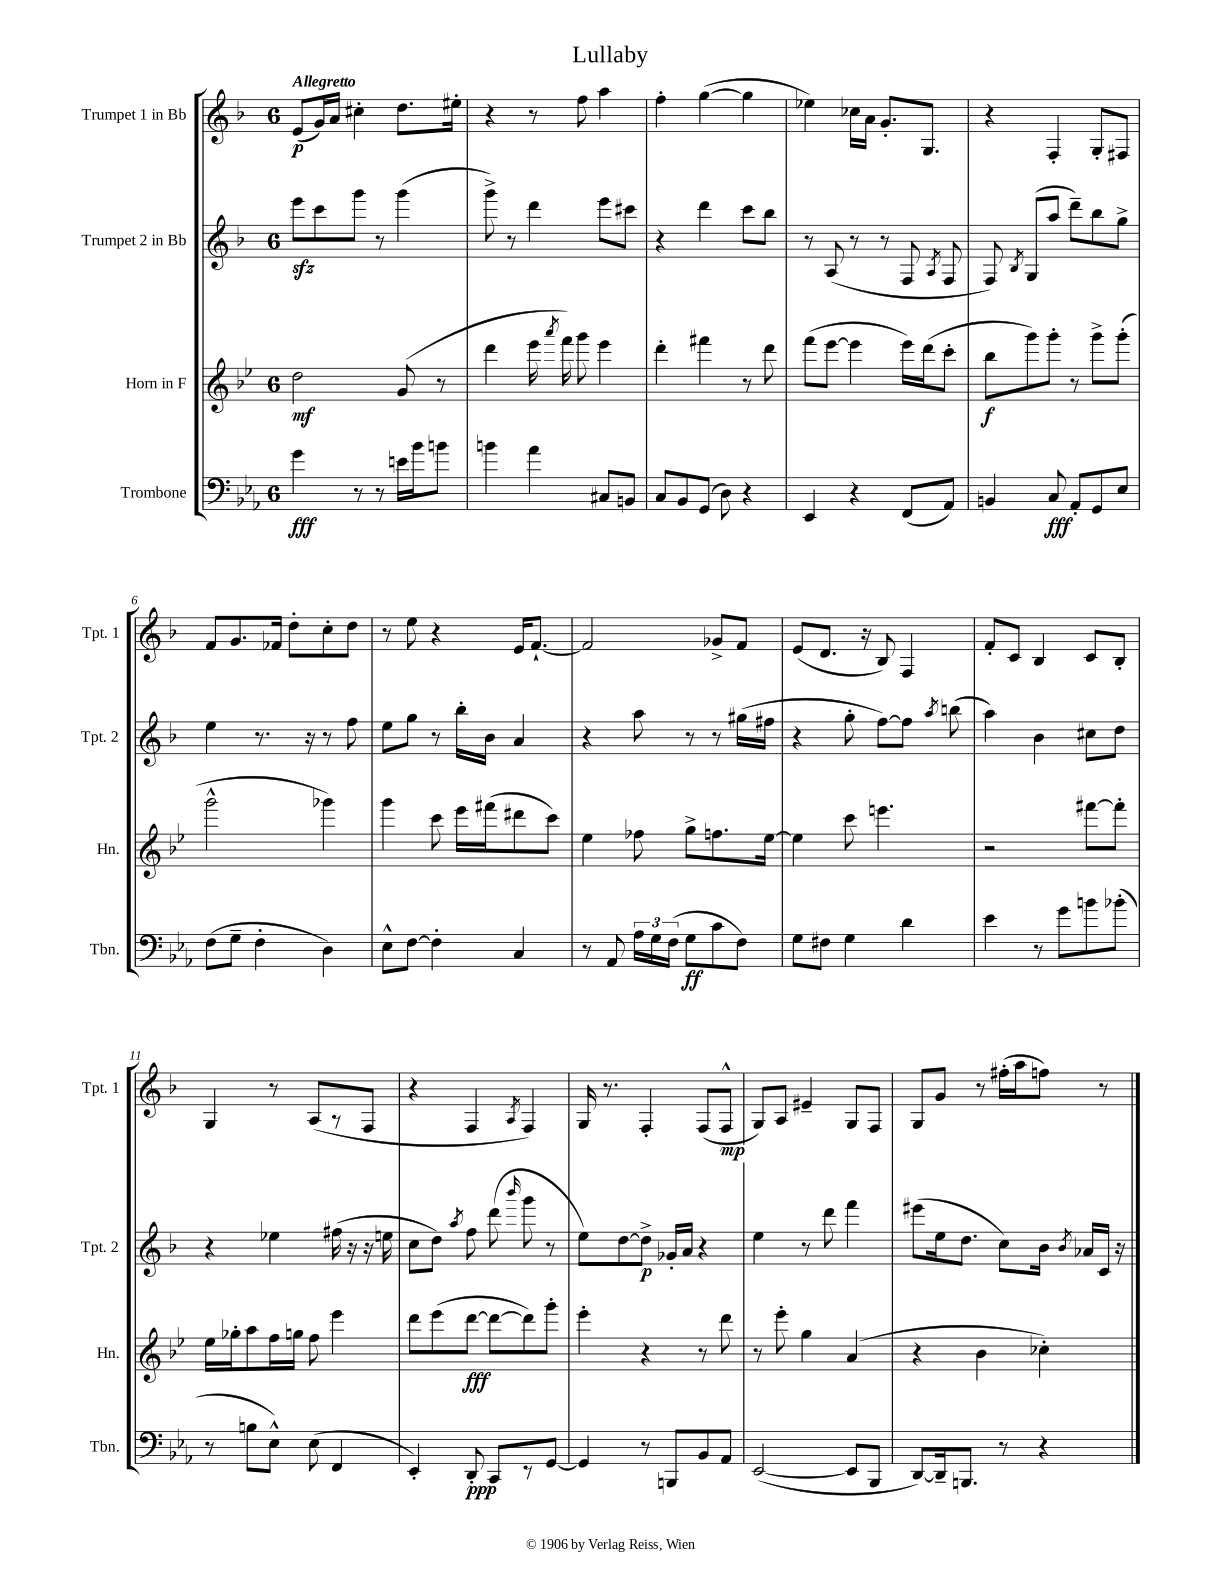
\header { title = "Lullaby" }
<<
\new StaffGroup <<
\new Staff = "s0" \with { instrumentName = "Trumpet 1 in Bb" shortInstrumentName = "Tpt. 1" } {
    \clef treble \key f \major \once \override Staff.TimeSignature.style = #'single-digit \time 6/8 \tempo "Allegretto"
    \autoBeamOff e'8[\p( g'16) a'16] cis''4-. d''8.[ eis''16]-. |
    r4 r8 f''8 a''4 |
    f''4-. g''4~( g''4 |
    ees''4) ces''16[ a'16] g'8.[-. g8.] |
    r4 f4-. g8[-. fis8] |
    f'8[ g'8. fes'16] d''8[-. c''8-. d''8] |
    r8 e''8 r4 e'16[ f'8.]~-! |
    f'2 ges'8[-> f'8] |
    e'8[( d'8.] r16 bes8) f4 |
    f'8[-. c'8] bes4 c'8[ bes8]-. |
    g4 r8 a8[( r8 f8] |
    r4 f4 \acciaccatura { a8 } f4) |
    g16 r8. f4-. f8[( f8]-^\mp |
    g8[) a8] eis'4-- g8[ f8] |
    g8[ g'8] r8 fis''16[-.( a''16 f''8]) r8 \bar "|." |
}
\new Staff = "s1" \with { instrumentName = "Trumpet 2 in Bb" shortInstrumentName = "Tpt. 2" } {
    \clef treble \key f \major \once \override Staff.TimeSignature.style = #'single-digit \time 6/8
    \autoBeamOff e'''8[\sfz c'''8 g'''8] r8 g'''4( |
    g'''8->) r8 d'''4 e'''8[ cis'''8] |
    r4 d'''4 c'''8[ bes''8] |
    r8 a8( r8 r8 f8 \acciaccatura { a8 } f8 |
    f8) \acciaccatura { bes8 } g8[( a''8] d'''8[--) bes''8 g''8]-> |
    e''4 r8. r16 r8 f''8 |
    e''8[ g''8] r8 bes''16[-. bes'16] a'4 |
    r4 a''8 r8 r8 gis''16[( fis''16] |
    r4 g''8-. f''8[~) f''8] \acciaccatura { a''8 } b''8( |
    a''4) bes'4 cis''8[ d''8] |
    r4 ees''4 fis''16( r16 r16 e''16 |
    c''8[ d''8]) \acciaccatura { a''8 } f''8 d'''8( \grace { bes'''16 } g'''8 r8 |
    e''8[) d''8~ d''8]->\p ges'16[-. a'16] r4 |
    e''4 r8 d'''8 f'''4 |
    eis'''8[( e''16 d''8.] c''8[) bes'16] \acciaccatura { bes'8 } aes'16[ c'16] r16 \bar "|." |
}
\new Staff = "s2" \with { instrumentName = "Horn in F" shortInstrumentName = "Hn." } {
    \clef treble \key bes \major \once \override Staff.TimeSignature.style = #'single-digit \time 6/8
    \autoBeamOff d''2\mf g'8( r8 |
    d'''4 ees'''16 \acciaccatura { a'''8 } f'''16) g'''8 ees'''4 |
    d'''4-. fis'''4 r8 d'''8 |
    f'''8[( ees'''8]~ ees'''4 ees'''16[) d'''16( c'''8]-. |
    bes''8[\f g'''8) g'''8]-. r8 g'''8[-> g'''8]-.( |
    g'''2-^ ges'''4) |
    g'''4 c'''8 ees'''16[ fis'''16( dis'''8 c'''8]) |
    ees''4 fes''8 g''8[-> f''8. ees''16]~ |
    ees''4 c'''8 e'''4. |
    r2 fis'''8[~ fis'''8]-. |
    ees''16[ ges''16-. a''8 f''16 g''16] f''8 ees'''4 |
    d'''8[ ees'''8( d'''8]~\fff d'''8[~ d'''8) g'''8]-. |
    ees'''4-. r4 r8 d'''8 |
    r8 ees'''8-. g''4 a'4( |
    r4 bes'4 ces''4-.) \bar "|." |
}
\new Staff = "s3" \with { instrumentName = "Trombone" shortInstrumentName = "Tbn." } {
    \clef bass \key ees \major \once \override Staff.TimeSignature.style = #'single-digit \time 6/8
    \autoBeamOff g'4\fff r8 r8 e'16[ bes'16 b'8] |
    b'4 aes'4 cis8[ b,8] |
    c8[ bes,8 g,8]( d8) r4 |
    ees,4 r4 f,8[( aes,8]) |
    b,4 c8\fff aes,8[-. g,8 ees8] |
    f8[( g8]-- f4-. d4) |
    ees8[-^ f8]~ f4-. c4 |
    r8 aes,8 \tuplet 3/2 { aes16[ g16 f16]( } g8[\ff c'8 f8]) |
    g8[ fis8] g4 d'4 |
    ees'4 r8 g'8[ b'8 bes'8]-.( |
    r8 b8[ ees8]-^) ees8( f,4 |
    ees,4-.) d,8-.\ppp c,8[ r8 g,8]~ |
    g,4 r8 b,,8[ bes,8 aes,8] |
    ees,2~( ees,8[ bes,,8] |
    d,8[~) d,16-- b,,8.] r8 r4 \bar "|." |
}
>>
>>
